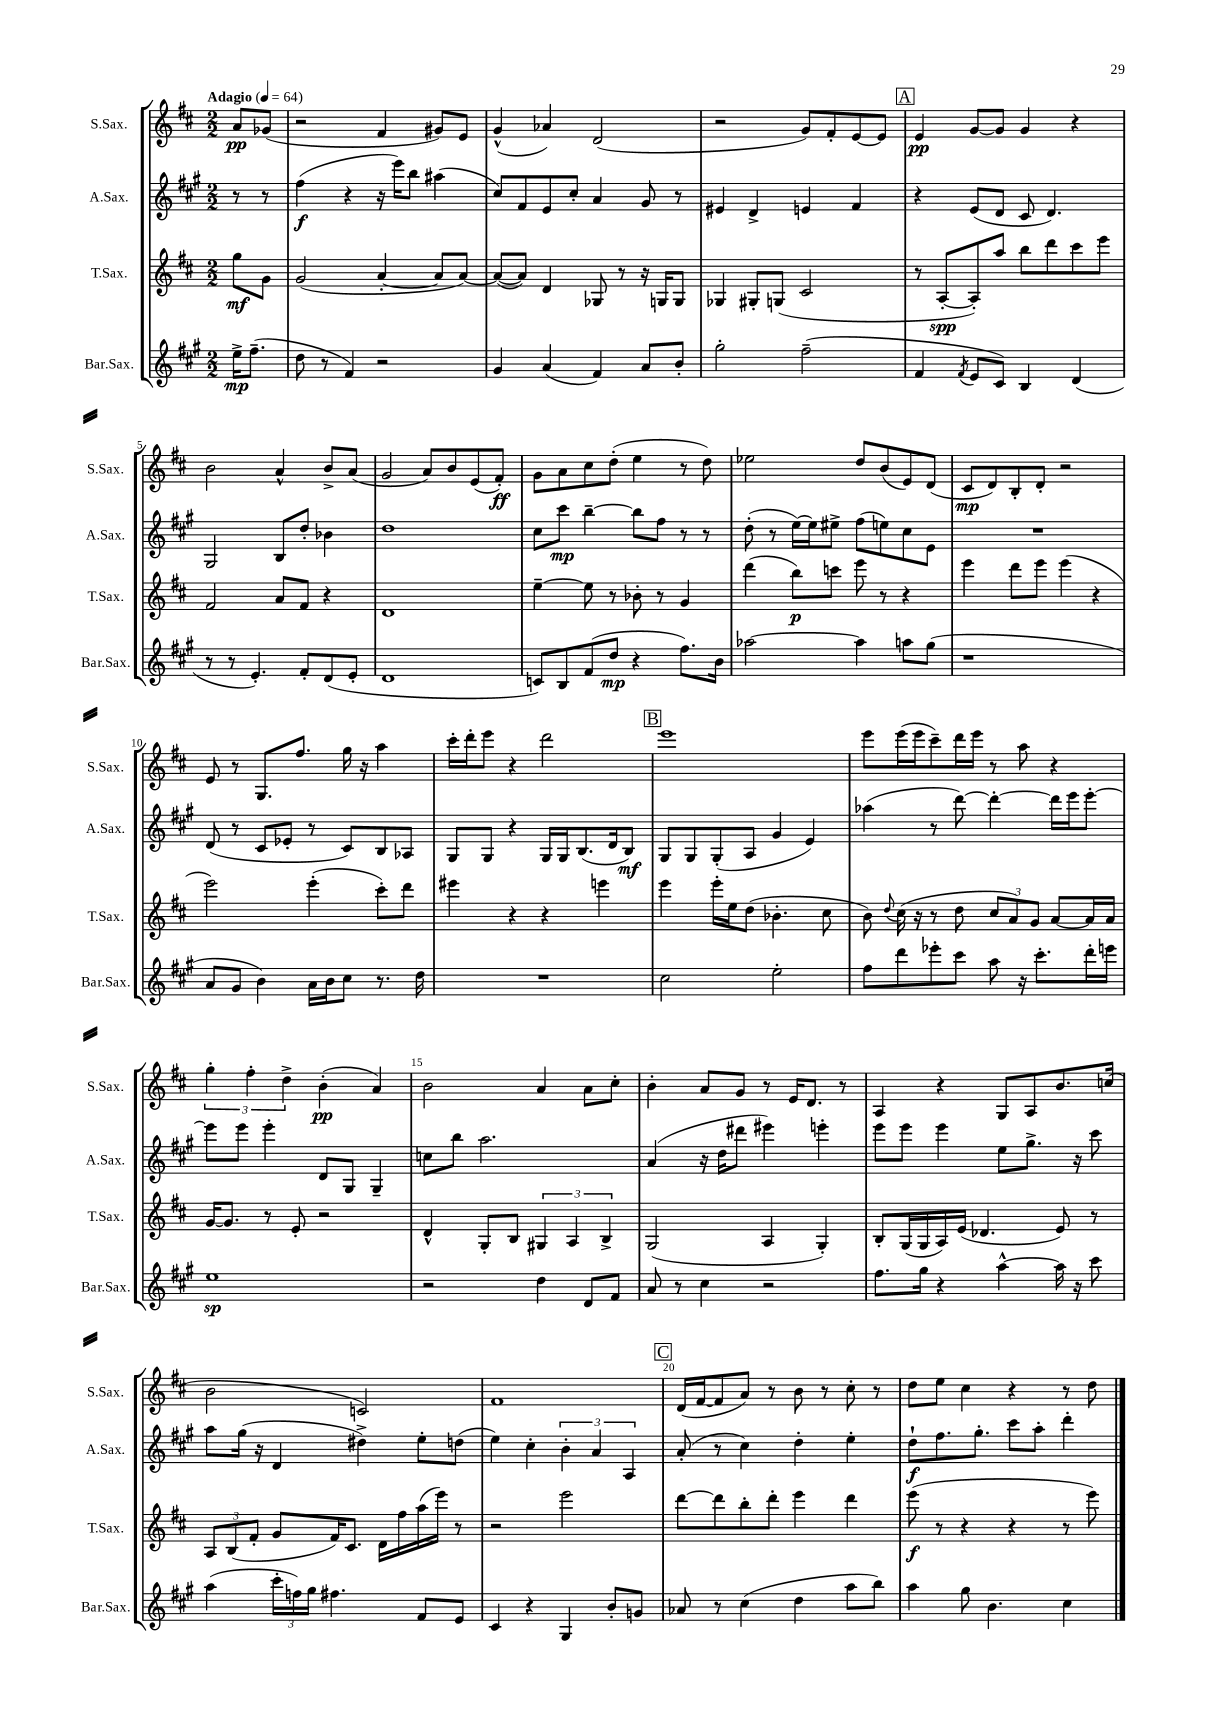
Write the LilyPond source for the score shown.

<<
\new StaffGroup <<
\new Staff = "s0" \with { instrumentName = "S.Sax." shortInstrumentName = "S.Sax." } {
    \clef treble \key d \major \numericTimeSignature \time 2/2 \partial 4 \tempo "Adagio" 4 = 64
    \autoBeamOff a'8[\pp ges'8]( |
    r2 fis'4 gis'8[) e'8] |
    g'4-^( aes'4) d'2( |
    r2 g'8[) fis'8-. e'8~ e'8] |
    \mark \markup { \box "A" } e'4\pp g'8[~ g'8] g'4 r4 |
    b'2 a'4-^ b'8[-> a'8]( |
    g'2 a'8[) b'8 e'8( fis'8]-.\ff) |
    g'8[ a'8 cis''8 d''8]-.( e''4 r8 d''8) |
    ees''2 d''8[ b'8( e'8) d'8]( |
    cis'8[\mp d'8) b8-. d'8]-. r2 |
    e'8 r8 g8.[ fis''8.] g''16 r16 a''4 |
    cis'''16[-. d'''16-. e'''8] r4 d'''2 |
    \mark \markup { \box "B" } e'''1 |
    e'''8[ e'''16( e'''16 cis'''8--) d'''16 e'''16] r8 a''8 r4 |
    \tuplet 3/2 { g''4-. fis''4-. d''4-> } b'4-.\pp( a'4) |
    b'2 a'4 a'8[ cis''8]-. |
    b'4-. a'8[ g'8] r8 e'16[ d'8.] r8 |
    a4 r4 g8[ a8 b'8. c''16]( |
    b'2 c'2) |
    fis'1 |
    \mark \markup { \box "C" } d'16[( fis'16~ fis'8 a'8]) r8 b'8 r8 cis''8-. r8 |
    d''8[ e''8] cis''4 r4 r8 d''8 \bar "|." |
}
\new Staff = "s1" \with { instrumentName = "A.Sax." shortInstrumentName = "A.Sax." } {
    \clef treble \key a \major \numericTimeSignature \time 2/2 \partial 4
    \autoBeamOff r8 r8 |
    fis''4\f( r4 r16 e'''16[) b''8] ais''4( |
    cis''8[) fis'8 e'8 cis''8]-. a'4 gis'8 r8 |
    eis'4 d'4-> e'4 fis'4 |
    \mark \markup { \box "A" } r4 e'8[( d'8] cis'8 d'4.) |
    gis2 b8[ d''8]-. bes'4 |
    d''1 |
    cis''8[ cis'''8]\mp b''4~-- b''8[ fis''8] r8 r8 |
    d''8-.( r8 e''16[~) e''16 eis''8]-> fis''8[( e''8) cis''8 e'8] |
    R1 |
    d'8( r8 cis'8[ ees'8]-. r8 cis'8[) b8 aes8] |
    gis8[ gis8] r4 gis16[ gis16 b8.( d'16 b8]\mf) |
    \mark \markup { \box "B" } gis8[ gis8 gis8-.( a8] gis'4 e'4) |
    aes''4( r8 d'''8~) d'''4~-. d'''16[ e'''16 e'''8]~-. |
    e'''8[ e'''8] e'''4-. d'8[ gis8] gis4-- |
    c''8[ b''8] a''2. |
    a'4( r16 d''16[ dis'''8] eis'''4) e'''4-. |
    e'''8[ e'''8] e'''4 e''8[ gis''8.]-> r16 cis'''8 |
    a''8[ gis''16]( r16 d'4 dis''4->) e''8[-. d''8]( |
    e''4) cis''4-. \tuplet 3/2 { b'4-. a'4 a4 } |
    \mark \markup { \box "C" } a'8-.( r8 cis''4) d''4-. e''4-. |
    d''8[-!\f fis''8. gis''8.]-. cis'''8[ a''8]-. d'''4-. \bar "|." |
}
\new Staff = "s2" \with { instrumentName = "T.Sax." shortInstrumentName = "T.Sax." } {
    \clef treble \key d \major \numericTimeSignature \time 2/2 \partial 4
    \autoBeamOff g''8[\mf g'8] |
    g'2( a'4~-. a'8[ a'8]~) |
    a'8[~( a'8]) d'4 ges8 r8 r16 g16[ g8] |
    ges4 gis8[-. g8]( cis'2 |
    \mark \markup { \box "A" } r8 a8[~-.\spp a8-.) a''8] b''8[ d'''8 cis'''8 e'''8] |
    fis'2 a'8[ fis'8] r4 |
    d'1 |
    e''4~-- e''8 r8 bes'8-. r8 g'4 |
    d'''4( b''8[\p) c'''8] e'''8 r8 r4 |
    e'''4 d'''8[ e'''8] e'''4( r4 |
    e'''2) e'''4-.( cis'''8[-.) d'''8] |
    eis'''4 r4 r4 e'''4 |
    \mark \markup { \box "B" } e'''4 e'''16[-. e''16 d''8]( bes'4.-. cis''8 |
    b'8) \appoggiatura { d''8 } cis''16( r16 r8 d''8 \tuplet 3/2 { cis''8[ a'8) g'8] } a'8[~ a'16 a'16] |
    g'16[~ g'8.] r8 e'8-. r2 |
    d'4-^ g8[-. b8] \tuplet 3/2 { gis4 a4 b4-> } |
    g2( a4 g4-.) |
    b8[-. g16( g16 a16) e'16]( des'4. e'8) r8 |
    \tuplet 3/2 { a8[ b8( fis'8]-. } g'8[ fis'16) cis'8.] d'16[ fis''16 a''16( e'''16]) r8 |
    r2 e'''2 |
    \mark \markup { \box "C" } d'''8[~ d'''8 b''8-. d'''8]-. e'''4 d'''4 |
    e'''8\f( r8 r4 r4 r8 e'''8) \bar "|." |
}
\new Staff = "s3" \with { instrumentName = "Bar.Sax." shortInstrumentName = "Bar.Sax." } {
    \clef treble \key a \major \numericTimeSignature \time 2/2 \partial 4
    \autoBeamOff e''16[->\mp fis''8.]--( |
    d''8 r8 fis'4) r2 |
    gis'4 a'4( fis'4) a'8[ b'8]-. |
    gis''2-. fis''2--( |
    \mark \markup { \box "A" } fis'4 \acciaccatura { fis'8 } e'8[ cis'8]) b4 d'4( |
    r8 r8 e'4.-.) fis'8[-. d'8( e'8]-. |
    d'1 |
    c'8[) b8 fis'8( d''8]\mp r4 fis''8.[) b'16] |
    aes''2~ aes''4 a''8[ gis''8]( |
    r1 |
    a'8[ gis'8] b'4) a'16[ b'16 cis''8] r8. d''16 |
    R1 |
    \mark \markup { \box "B" } cis''2 e''2-. |
    fis''8[ d'''8 ees'''8-. cis'''8] a''8 r16 cis'''8.[-. d'''16-. e'''16] |
    e''1\sp |
    r2 d''4 d'8[ fis'8] |
    a'8 r8 cis''4 r2 |
    fis''8.[ gis''16] r4 a''4~-^ a''16 r16 cis'''8 |
    a''4( \tuplet 3/2 { cis'''16[-. f''16) gis''16] } fis''4. fis'8[ e'8] |
    cis'4 r4 gis4 b'8[-. g'8] |
    \mark \markup { \box "C" } aes'8 r8 cis''4( d''4 a''8[ b''8]) |
    a''4 gis''8 b'4. cis''4 \bar "|." |
}
>>
>>
\layout { \context { \Score \override BarNumber.break-visibility = ##(#f #t #t) barNumberVisibility = #(every-nth-bar-number-visible 5) } }
